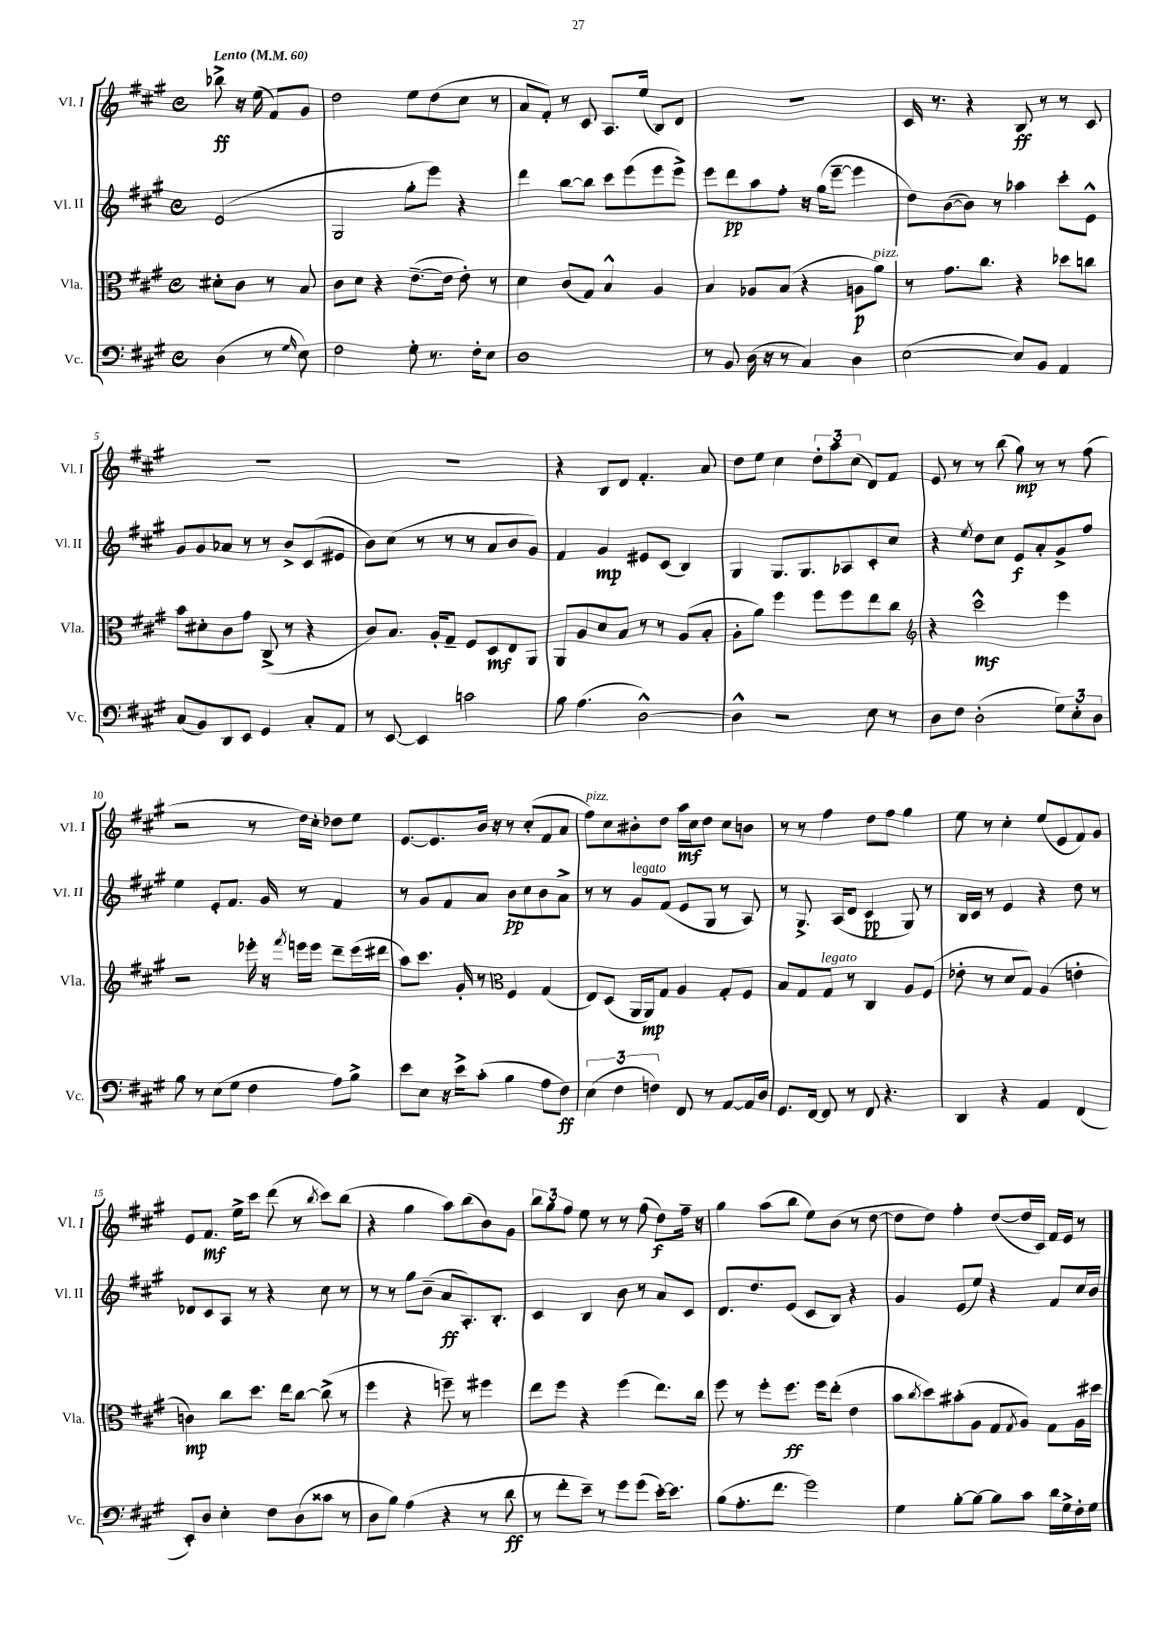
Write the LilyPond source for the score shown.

<<
\new StaffGroup <<
\new Staff = "s0" \with { instrumentName = "Vl. I" shortInstrumentName = "Vl. I" } {
    \clef treble \key a \major \defaultTimeSignature \time 4/4 \partial 2 \tempo "Lento" 4 = 60
    bes''8->\ff r16 e''16( fis'8) gis'8 |
    d''2 e''8 d''8( cis''8 r8 |
    a'8 fis'8-.) r8 cis'8 a8. e''16( b8) d'8 |
    r1 |
    cis'16 r8. r4 b8\ff r8 r8 cis'8 |
    R1 |
    R1 |
    r4 b8 d'8 fis'4.-. a'8 |
    d''8 e''8 cis''4 \tuplet 3/2 { d''8-. a''8 cis''8( } d'8) fis'8 |
    e'8 r8 r8 b''8( gis''8\mp) r8 r8 fis''8( |
    r2 r8 d''16) cis''16-. des''8 e''8 |
    e'8.~ e'8. b'16 r16 r8 cis''8-.( fis'8 a'8 |
    fis''8^\markup { \italic "pizz." }) cis''8 bis'8-. d''8 a''16\mf cis''16 d''8 cis''8 b'8 |
    r8 r8 fis''4 d''8 fis''8 gis''4 |
    e''8 r8 cis''4-. e''8( e'8 fis'8) gis'8 |
    e'8 fis'8.\mf e''16-> cis'''8 d'''8( r8 \acciaccatura { b''8 } cis'''8) b''8( |
    r4 gis''4 a''8) b''8( b'8) gis'8 |
    \tuplet 3/2 { b''8 gis''8 fis''8 } e''8 r8 r8 fis''8( d''8\f) fis''16-- r16 |
    gis''4 a''8( b''8 e''8) b'8( r8 d''8~ |
    d''8 d''8) fis''4-. d''8~( d''16 cis'16) fis'16 e'16 r8 \bar "|." |
}
\new Staff = "s1" \with { instrumentName = "Vl. II" shortInstrumentName = "Vl. II" } {
    \clef treble \key a \major \defaultTimeSignature \time 4/4 \partial 2
    e'2( |
    gis2 gis''8-. e'''8) r4 |
    d'''4 b''8~ b''8 cis'''8 e'''8( e'''8 e'''8->) |
    e'''8 d'''8\pp a''8 fis''8-. r16 gis''16( e'''8~-- e'''4 |
    d''8) b'8~( b'8) r8 aes''4 cis'''8-. e'8-^ |
    gis'8 gis'8 aes'8 r8 r8 b'8-> cis'8( eis'8 |
    b'8) cis''8( r8 r8 r8 a'8 b'8 gis'8) |
    fis'4 gis'4\mp eis'8 cis'8( b4) |
    gis4 gis8. gis8. aes8 cis'8-. cis''8 |
    r4 \acciaccatura { e''8 } d''8 cis''8 e'8\f a'8-. gis'8-> fis''8 |
    e''4 e'8-. fis'8. gis'16 r8 fis'4 |
    r8 gis'8 fis'8 a'8 b'8\pp cis''8 b'8 a'8-> |
    r8 r8 gis'8^\markup { \italic "legato" } fis'8( e'8 gis8 r8 a8) |
    r8 gis8.-> a16( d'8 cis'4\pp gis8) r8 |
    b16 cis'16 r8 e'4 r4 d''8 r8 |
    des'8 cis'8 a8 r8 r4 cis''8 r8 |
    r8 r8 gis''8 b'8--( a'8\ff a8.-.) b8.-. |
    cis'4 b4 b'8 r8 a'8 cis'8 |
    d'8. d''8. e'8( cis'8 b8) r4 |
    gis'4 e'8( e''8) r4 fis'8 cis''16 b'16 \bar "|." |
}
\new Staff = "s2" \with { instrumentName = "Vla." shortInstrumentName = "Vla." } {
    \clef alto \key a \major \defaultTimeSignature \time 4/4 \partial 2
    dis'8-. cis'8 r8 b8 |
    cis'8 d'8 r4 e'8.~--( e'16 e'8-.) r8 |
    d'4 cis'8( gis8) b4-^ a4 |
    b4 aes8 b8( r4 a8\p a'8^\markup { \italic "pizz." }) |
    r8 gis'8. cis''8. r4 des''8 c''8 |
    b'8 dis'8-. cis'8 gis'8 cis8->( r8 r4 |
    cis'8) b8. a16-. gis8-- fis8 d8\mf e8 a,8 |
    a,8 a8 d'8 b8 r8 r8 a8( b8-. |
    a8-. a'8) fis''4 fis''8 fis''8 e''8 cis''8 |
    \clef treble r4 cis'''2-^\mf e'''4 |
    r2 ees'''16-. r16 \acciaccatura { fis'''8 } e'''16 e'''16 d'''8-- e'''16( dis'''16 |
    a''8) cis'''8. gis'16-. r8 \clef alto fis4 gis4( |
    e8) d8( a,16 a,16\mp) gis8 a4 gis8-. fis8 |
    b8 gis8 gis8^\markup { \italic "legato" } r8 cis4 a8 fis8( |
    ees'8-. r8 d'8 gis8) a4( e'4-. |
    c'4\mp) cis''8 d''8. e''16 cis''8~ cis''8->( r8 |
    fis''4 r4 f''8--) r8 fis''4 |
    e''8 fis''8 r4 fis''4( e''8.) cis''16 |
    fis''8 r8 fis''8-. fis''8.\ff fis''16 e''8-.( e'4 |
    b'8 \acciaccatura { cis''8 } d''8) bis'8-.( a8 gis8 \acciaccatura { gis8 } a8) gis8 a16 dis''16 \bar "|." |
}
\new Staff = "s3" \with { instrumentName = "Vc." shortInstrumentName = "Vc." } {
    \clef bass \key a \major \defaultTimeSignature \time 4/4 \partial 2
    d4( r8 \grace { gis16 } e8) |
    fis2 gis8-. r8. fis16-. e8 |
    d1 |
    r8 b,8 d16( r16 r8 cis4) d4 |
    e2~( e8) b,8 a,4 |
    cis8( b,8) d,8 e,8 gis,4 cis8-. a,8 |
    r8 e,8~ e,4 c'2 |
    b8 a4.( d2~-^) |
    d4-^ r2 e8 r8 |
    d8 fis8 d2-.( \tuplet 3/2 { gis8) e8-. d8 } |
    b8 r8 e8( gis8 fis4 a8) b8-> |
    e'8 e8 r16 e'16-> cis'8-.( b4 a8 fis8\ff) |
    \tuplet 3/2 { e4( fis4 f4) } fis,8 r8 a,8~ a,16 d16 |
    gis,8. fis,16~ fis,8 r8 fis,8 r4. |
    d,4 r4 a,4 fis,4( |
    e,8-.) d8 e4-. fis8 d8( cisis'8 r8 |
    d8 b8) a4( r4 r8 d'8\ff |
    r8 fis'8-. e'8--) r8 gis'8 gis'8( e'16~-.) e'8. |
    b8( a8.-. fis'8. gis'2) |
    gis4 b8~-. b8~ b8 cis'8 d'16 gis16-> fis16-. gis16 \bar "|." |
}
>>
>>
